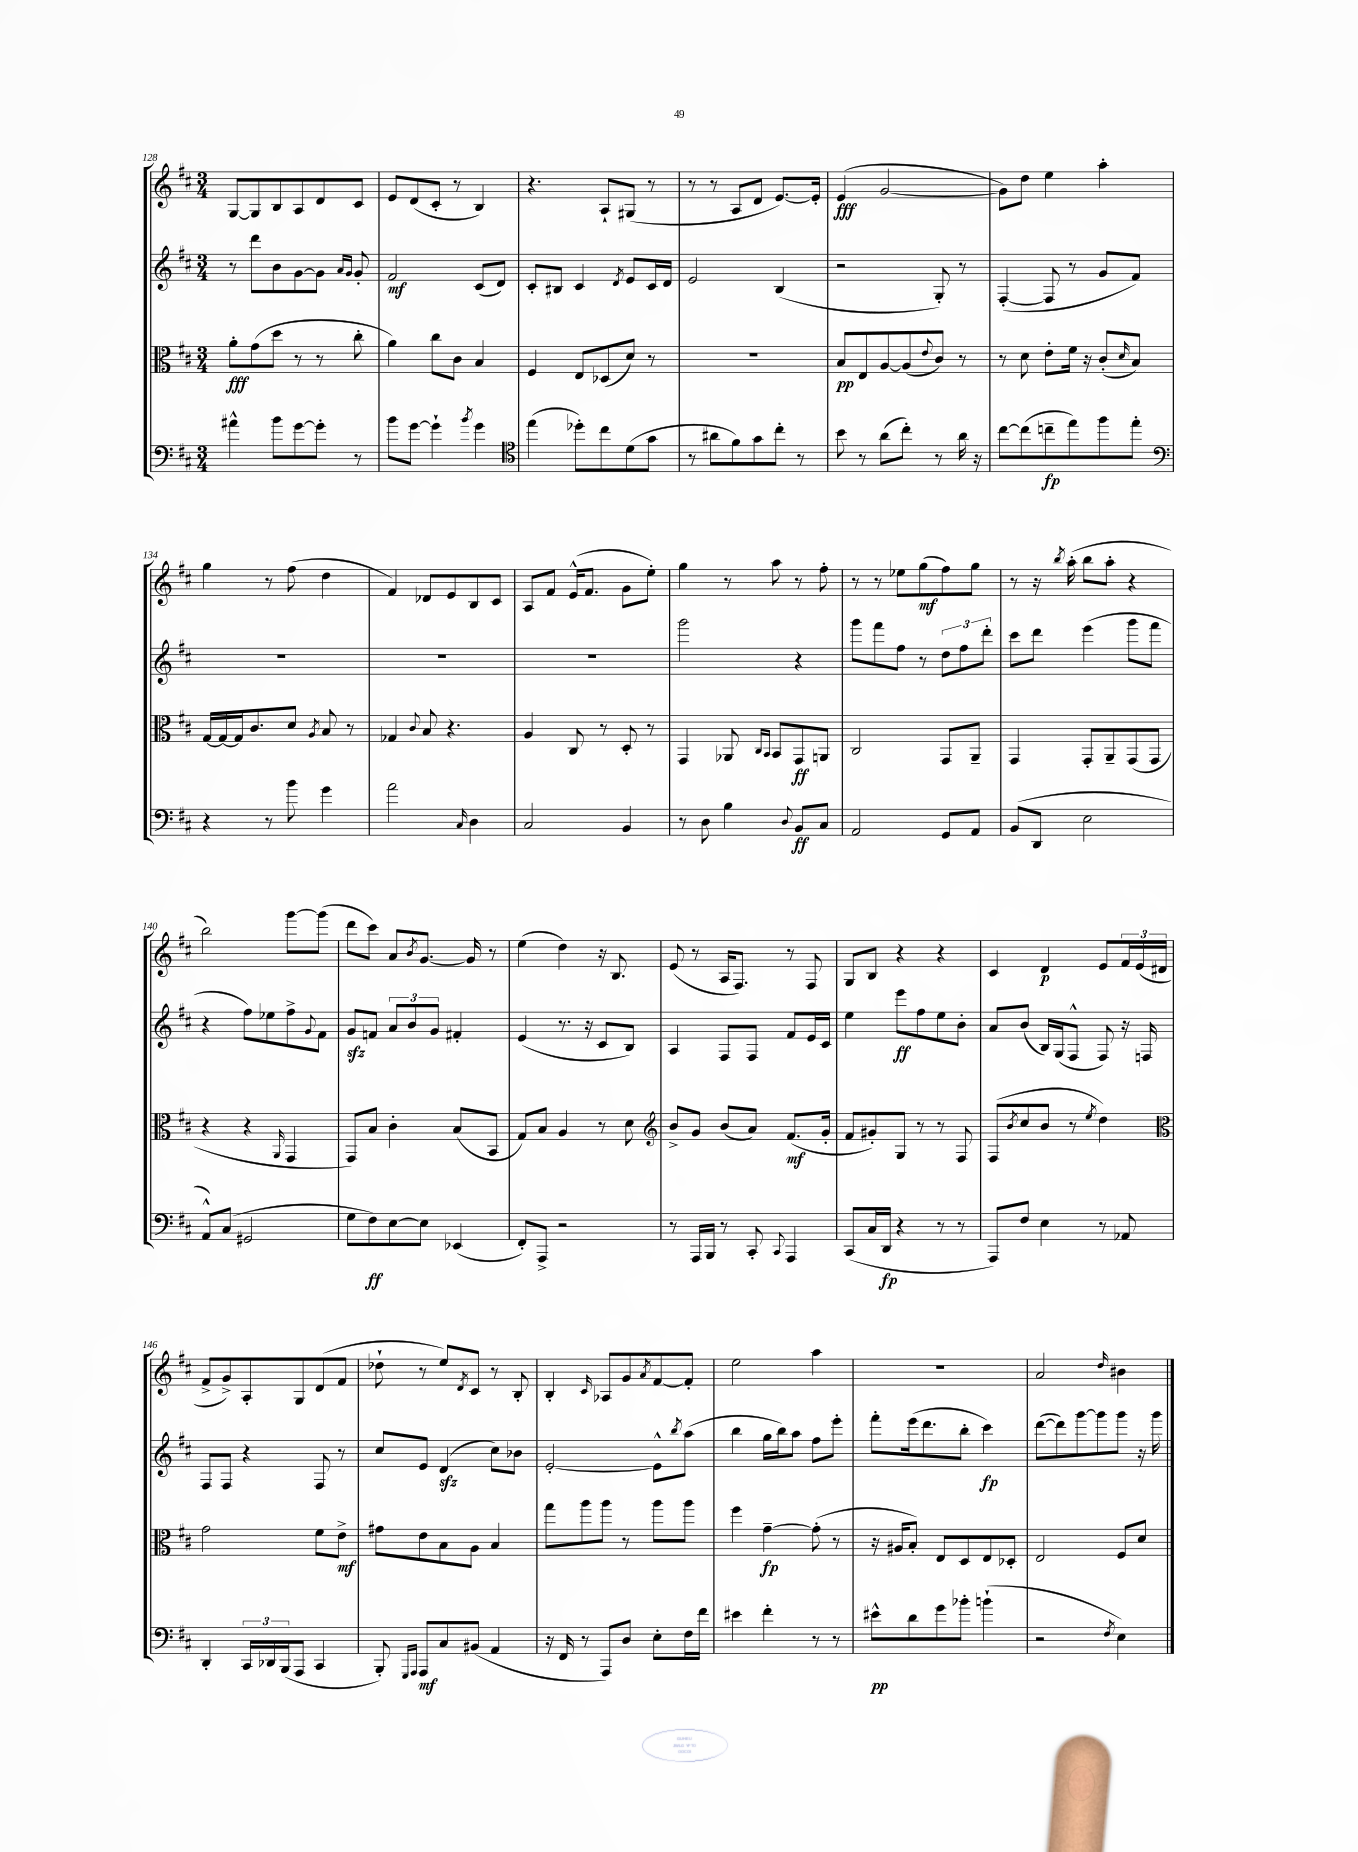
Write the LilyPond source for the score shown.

<<
\new StaffGroup <<
\new Staff = "s0" {
    \clef treble \key d \major \numericTimeSignature \time 3/4
    g8~ g8 b8 a8 d'8 cis'8 |
    e'8 d'8( cis'8-. r8 b4) |
    r4. a8-! gis8( r8 |
    r8 r8 a8 d'8 e'8.~) e'16-. |
    e'4\fff( g'2~ |
    g'8) d''8 e''4 a''4-. |
    g''4 r8 fis''8( d''4 |
    fis'4) des'8 e'8 b8 cis'8 |
    a8 fis'8 e'16-^( fis'8. g'8 e''8-.) |
    g''4 r8 a''8 r8 fis''8-. |
    r8 r8 ees''8 g''8\mf( fis''8) g''8 |
    r8 r16 \acciaccatura { b''8 } a''16-.( b''8 a''8-. r4 |
    b''2) g'''8~ g'''8( |
    d'''8 cis'''8) a'8 \acciaccatura { b'8 } g'8.~ g'16 r8 |
    e''4( d''4) r16 b8. |
    e'8( r8 a16 fis8.) r8 fis8 |
    g8 b8 r4 r4 |
    cis'4 d'4\p e'8 \tuplet 3/2 { fis'16 e'16( dis'16 } |
    fis'8-> g'8->) a8-. g8 d'8( fis'8 |
    des''8-! r8 e''8) \acciaccatura { d'8 } cis'8 r8 b8-. |
    b4-. \grace { cis'16 } aes8 g'8 \acciaccatura { a'8 } fis'8~ fis'8-. |
    e''2 a''4 |
    R2. |
    a'2 \grace { d''16 } bis'4 \bar "|." |
}
\new Staff = "s1" {
    \clef treble \key d \major \numericTimeSignature \time 3/4
    r8 d'''8 b'8 g'8~ g'8 \grace { a'16 g'16 } g'8-. |
    fis'2\mf cis'8( d'8) |
    cis'8-. bis8 cis'4 \acciaccatura { d'8 } e'8 cis'16 d'16 |
    e'2 b4( |
    r2 g8-.) r8 |
    fis4~-.( fis8 r8 g'8 fis'8) |
    R2. |
    R2. |
    R2. |
    g'''2 r4 |
    g'''8 fis'''8 fis''8 r8 \tuplet 3/2 { d''8 fis''8 d'''8-. } |
    cis'''8 d'''8 e'''4( g'''8 fis'''8 |
    r4 fis''8) ees''8 fis''8-> \appoggiatura { g'8 } fis'8 |
    g'8\sfz f'8 \tuplet 3/2 { a'8 b'8 g'8 } fis'4-. |
    e'4( r8. r16 cis'8 b8) |
    a4 fis8 fis8 fis'8 e'16 cis'16 |
    e''4 e'''8\ff fis''8 e''8 b'8-. |
    a'8 b'8( b16) g16( fis8-^ fis8) r16 f16 |
    fis8 fis8 r4 fis8 r8 |
    cis''8 e'8 d'4\sfz( cis''8) bes'8 |
    e'2~-. e'8-^ \acciaccatura { b''8 } a''8( |
    b''4 g''16 b''16) a''8 fis''8 e'''8-. |
    fis'''8-. e'''16( d'''8. b''8-. cis'''4\fp) |
    d'''8~( d'''8) g'''8~ g'''8 g'''8 r16 g'''16 \bar "|." |
}
\new Staff = "s2" {
    \clef alto \key d \major \numericTimeSignature \time 3/4
    a'8-.\fff g'8( d''8 r8 r8 cis''8-. |
    a'4) cis''8 cis'8 b4 |
    fis4 e8 des8( d'8) r8 |
    R2. |
    b8\pp e8 a8~ a8( \appoggiatura { e'8 } cis'8) r8 |
    r8 d'8 e'8-. fis'16 r16 cis'8-.( \grace { d'16 } b8) |
    g16~ g16~ g16 cis'8. d'8 \acciaccatura { a8 } b8 r8 |
    ges4 \appoggiatura { cis'8 } b8 r4. |
    a4 cis8 r8 d8-. r8 |
    g,4 aes,8 \grace { cis16 b,16 } b,8 g,8\ff a,8 |
    cis2 g,8 a,8-- |
    g,4 g,8-. a,8-- g,8( g,8 |
    r4 r4 \grace { a,16 } g,4 |
    g,8) b8 cis'4-. b8( b,8 |
    g8) b8 a4 r8 d'8 |
    \clef treble b'8-> g'8 b'8( a'8) fis'8.\mf( g'16-. |
    fis'8 gis'8-.) g8 r8 r8 fis8 |
    fis8( \acciaccatura { b'8 } cis''8 b'8 r8 \acciaccatura { e''8 } d''4) |
    \clef alto g'2 fis'8 e'8->\mf |
    gis'8 e'8 b8 a8 b4 |
    g''8 a''8 a''8 r8 a''8 a''8 |
    fis''4 g'4~--\fp g'8-.( r8 |
    r16 ais16 b8-.) e8 d8 e8 des8-. |
    e2 fis8 d'8 \bar "|." |
}
\new Staff = "s3" {
    \clef bass \key d \major \numericTimeSignature \time 3/4
    ais'4-^ b'8 g'8~ g'8-. r8 |
    b'8 g'8~ g'4-! \acciaccatura { b'8 } g'4 |
    \clef tenor e''4( des''8-.) cis''8 d'8( g'8 |
    r8 ais'8 fis'8) g'8 cis''8-. r8 |
    b'8 r8 a'8( cis''8-.) r8 a'16 r16 |
    cis''8~ cis''8( c''8--\fp e''8) fis''8 e''8-. |
    \clef bass r4 r8 b'8 g'4 |
    a'2 \grace { cis16 } d4 |
    cis2 b,4 |
    r8 d8 b4 \appoggiatura { d8 } b,8\ff cis8 |
    a,2 g,8 a,8 |
    b,8( d,8 e2 |
    a,8-^) cis8( gis,2 |
    g8 fis8\ff) e8~ e8 ees,4( |
    fis,8-.) a,,8-> r2 |
    r8 a,,16 b,,16 r8 cis,8-. \appoggiatura { cis,8 } a,,4 |
    cis,8( cis16 d,16\fp r4 r8 r8 |
    a,,8) fis8 e4 r8 aes,8 |
    d,4-. \tuplet 3/2 { cis,16 des,16 b,,16( } a,,8 cis,4 |
    b,,8-.) \grace { g,,16 a,,16 } a,,8\mf cis8 bis,8( a,4 |
    r16 fis,16 r8 a,,8) d8 e8-. fis16 fis'16 |
    eis'4 fis'4-. r8 r8 |
    eis'8-^\pp d'8 g'8 bes'8-. b'4-!( |
    r2 \acciaccatura { fis8 } e4) \bar "|." |
}
>>
>>
\layout { \context { \Score currentBarNumber = #128 } }
